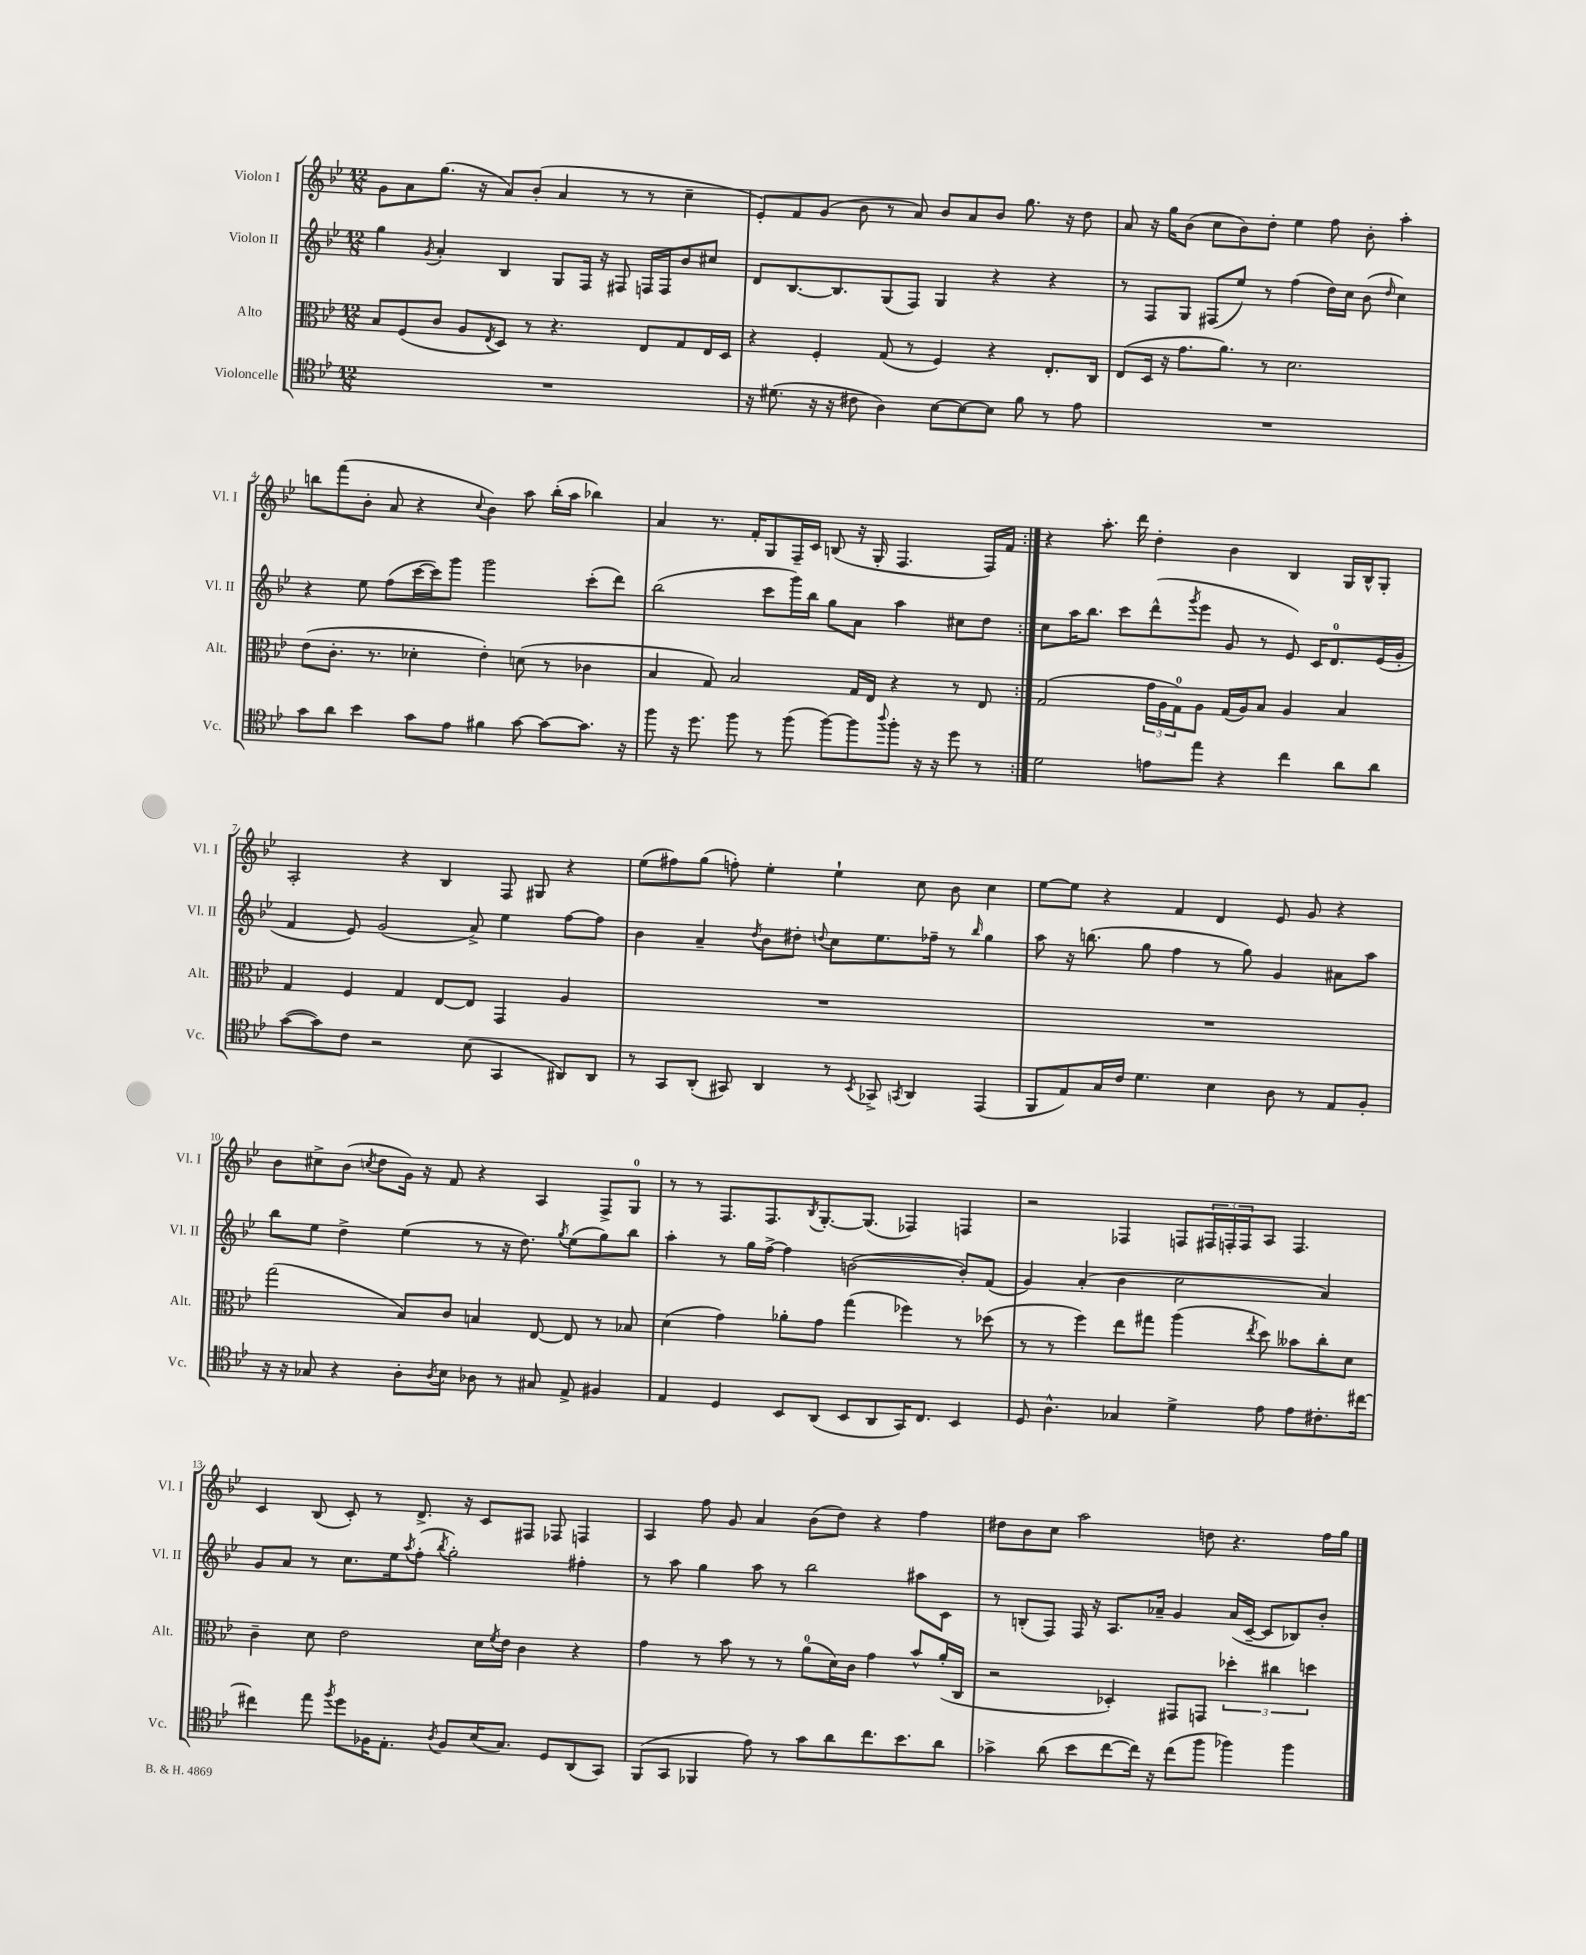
<<
\new StaffGroup <<
\new Staff = "s0" \with { instrumentName = "Violon I" shortInstrumentName = "Vl. I" } {
    \clef treble \key bes \major \numericTimeSignature \time 12/8
    \repeat volta 2 { g'8 a'8 g''8.( r16 a'8) bes'8-.( a'4 r8 r8 c''4-- |
    ees'8-.) f'8 g'8( bes'8 r8 a'8) bes'8 a'8 bes'8 g''8. r16 d''8 |
    a'8 r16 g''16 bes'8( c''8 bes'8) d''8-. ees''4 f''8 bes'8-. a''4-. |
    b''8 f'''8( bes'8-. a'8 r4 \appoggiatura { c''8 } bes'4) a''8 b''16-.( a''16 bes''4) |
    a'4 r8. f'16-. g8 f16-- c'16 b8( r16 g16-. f4. f16) f'16 | }
    r4 a''8.-. d'''16 d''4-. bes'4 bes4 g16 bes16-^ g8-. |
    a2-. r4 bes4 f8 gis8 r4 |
    ees''8( fis''8) g''8( f''8-.) ees''4-. ees''4-! c''8 bes'8 c''4 |
    ees''8~ ees''8 r4 f'4 d'4 ees'8 g'8 r4 |
    bes'8 cis''8-> bes'8( \acciaccatura { c''8 } d''8 g'16) r16 f'8 r4 a4 f8-> g8-0 |
    r8 r8 f8. f8. \acciaccatura { bes8 } g8.~-. g8.( fes4) f4 |
    r2 fes4 f8 \tuplet 3/2 { fis16 f16-. f16 } a8 f4. |
    c'4 bes8( c'8-.) r8 d'8.-> r16 c'8 fis8 fes8 f4 |
    a4 f''8 g'8 a'4 bes'8( d''8) r4 f''4 |
    dis''8 bes'8 c''8 a''2 d''8 r4. f''16 g''16 \bar "|." |
}
\new Staff = "s1" \with { instrumentName = "Violon II" shortInstrumentName = "Vl. II" } {
    \clef treble \key bes \major \numericTimeSignature \time 12/8
    \repeat volta 2 { g''4 \acciaccatura { g'8 } a'4-. bes4 g8 f16 r16 fis8 f16 f16 bes'8 cis''8 |
    d'8 bes8.~ bes8. g8( f8) g4 r4 r4 |
    r8 f8 g8 fis8( ees''8) r8 f''4( d''16) c''16 bes'8( \grace { d''16 } c''4) |
    r4 ees''8 f''8( c'''16~ c'''16) g'''8 g'''2 c'''8-.( d'''8) |
    bes''2( c'''8 g'''16) bes''16 g''8 a'8 a''4 cis''8 d''8 | }
    c''8 a''16 bes''8. c'''8 d'''8-^( \acciaccatura { g'''8 } ees'''8 g'8 r8 ees'8) c'16 d'8.-0 ees'16( g'16-. |
    f'4 ees'8) g'2( a'8->) ees''4 f''8~ f''8 |
    bes'4 a'4-- \acciaccatura { d''8 } bes'8 dis''8-. \appoggiatura { d''8 } c''8 ees''8. fes''16-- r8 \grace { bes''16 } g''4 |
    a''8 r16 b''8.( g''8 f''4 r8 g''8) g'4 ais'8 a''8 |
    bes''8 ees''8 d''4-> ees''4( r8 r16 d''8.) \acciaccatura { g''8 } ees''8( g''8) bes''8 |
    a''4-. r8 g''16 f''16~-> f''4 b'2~( b'8-.) f'8( |
    g'4) a'4-.( bes'4 c''2 a'4) |
    g'8 a'8 r8 c''8. ees''16 \acciaccatura { a''8 } f''8-.( \acciaccatura { bes''8 } g''2-.) fis''4-. |
    r8 a''8 g''4 a''8 r8 bes''2 ais''8 c'8 |
    r8 b8-.( f8) f16 r16 a8. aes'16-- g'4 aes'16( c'16~-- c'8 bes8) bes'8-. \bar "|." |
}
\new Staff = "s2" \with { instrumentName = "Alto" shortInstrumentName = "Alt." } {
    \clef alto \key bes \major \numericTimeSignature \time 12/8
    \repeat volta 2 { bes8 f8( c'8 a8 \acciaccatura { ees8 } d8) r8 r4. ees8 g8 ees16 d16 |
    r4 f4-. g8( r8 f4) r4 ees8.-. c16 |
    ees8( d16 r16 g'8. a'8.) r8 d'2. |
    ees'8( c'8.-. r8. des'4-. ees'4-.) d'8( r8 ces'4 |
    bes4 g8) bes2 g16 ees16 r4 r8 ees8 | }
    g2( \tuplet 3/2 { g'16 a16 g16-0) } a8 g16( a16) bes8 a4 bes4 |
    g4 f4 g4 ees8~ ees8 g,4 a4 |
    R1. |
    R1. |
    g''2( bes8) c'8 b4 ees8~ ees8 r8 bes8 |
    d'4( g'4) aes'8-. g'8 g''4( fes''4) r8 des''8( |
    r8 r8 f''4) ees''8 gis''8 a''4( \acciaccatura { ees''8 } d''8) beses'8 c''8-. d'8 |
    c'4-- d'8 ees'2 d'16 \acciaccatura { f'8 } ees'16 c'4 r4 |
    g'4 r8 bes'8 r8 r8 a'8-0( d'16) c'16 g'4 bes'8-^ a'16-.( c16 |
    r2 des4-.) gis,8 g,8 \tuplet 3/2 { des''4-. cis''4 d''4 } \bar "|." |
}
\new Staff = "s3" \with { instrumentName = "Violoncelle" shortInstrumentName = "Vc." } {
    \clef tenor \key bes \major \numericTimeSignature \time 12/8
    \repeat volta 2 { R1. |
    r16 dis'8.( r16 r16 cis'8 a4) bes8~ bes8~ bes8 f'8 r8 ees'8 |
    R1. |
    g'8 a'8 bes'4 g'8 ees'8 fis'4 g'8~ g'8~ g'8. r16 |
    f''8 r16 d''8. f''8 r8 f''8( f''8~) f''8 \appoggiatura { a''8 } f''8-. r16 r16 d''8 r8 | }
    d'2 e'8 ees''8 r4 c''4 a'8 a'8 |
    g'8~( g'8) c'8 r2 bes8( g,4 ais,8) ais,8 |
    r8 g,8 a,8-.( gis,8) a,4 r8 \acciaccatura { bes,8 } ges,8-> \acciaccatura { g,8 } a,4 ees,4( |
    f,8 ees8) g16 c'16 d'4. bes4 a8 r8 ees8 f8-. |
    r16 r16 ges8 r4 a8-. \acciaccatura { a8 } bes8 aes8 r8 gis8 ees8-> fis4 |
    ees4 d4 bes,8 a,8( bes,8 a,8 g,16) c8. bes,4 |
    d8 a4.-^ ges4 d'4-> ees'8 ees'8 cis'8.-. cis''16~ |
    cis''4 ees''8 \acciaccatura { f''8 } d''8 fes16 ees8.-. \acciaccatura { a8 } fes8 bes16( g8.) d8 a,8( g,8) |
    f,8( g,8 fes,4 ees'8) r8 g'8 a'8 c''8. bes'8. a'8 |
    ges'4-> a'8( bes'8 c''8~ c''16) r16 c''8( f''8 fes''4) fes''4 \bar "|." |
}
>>
>>
